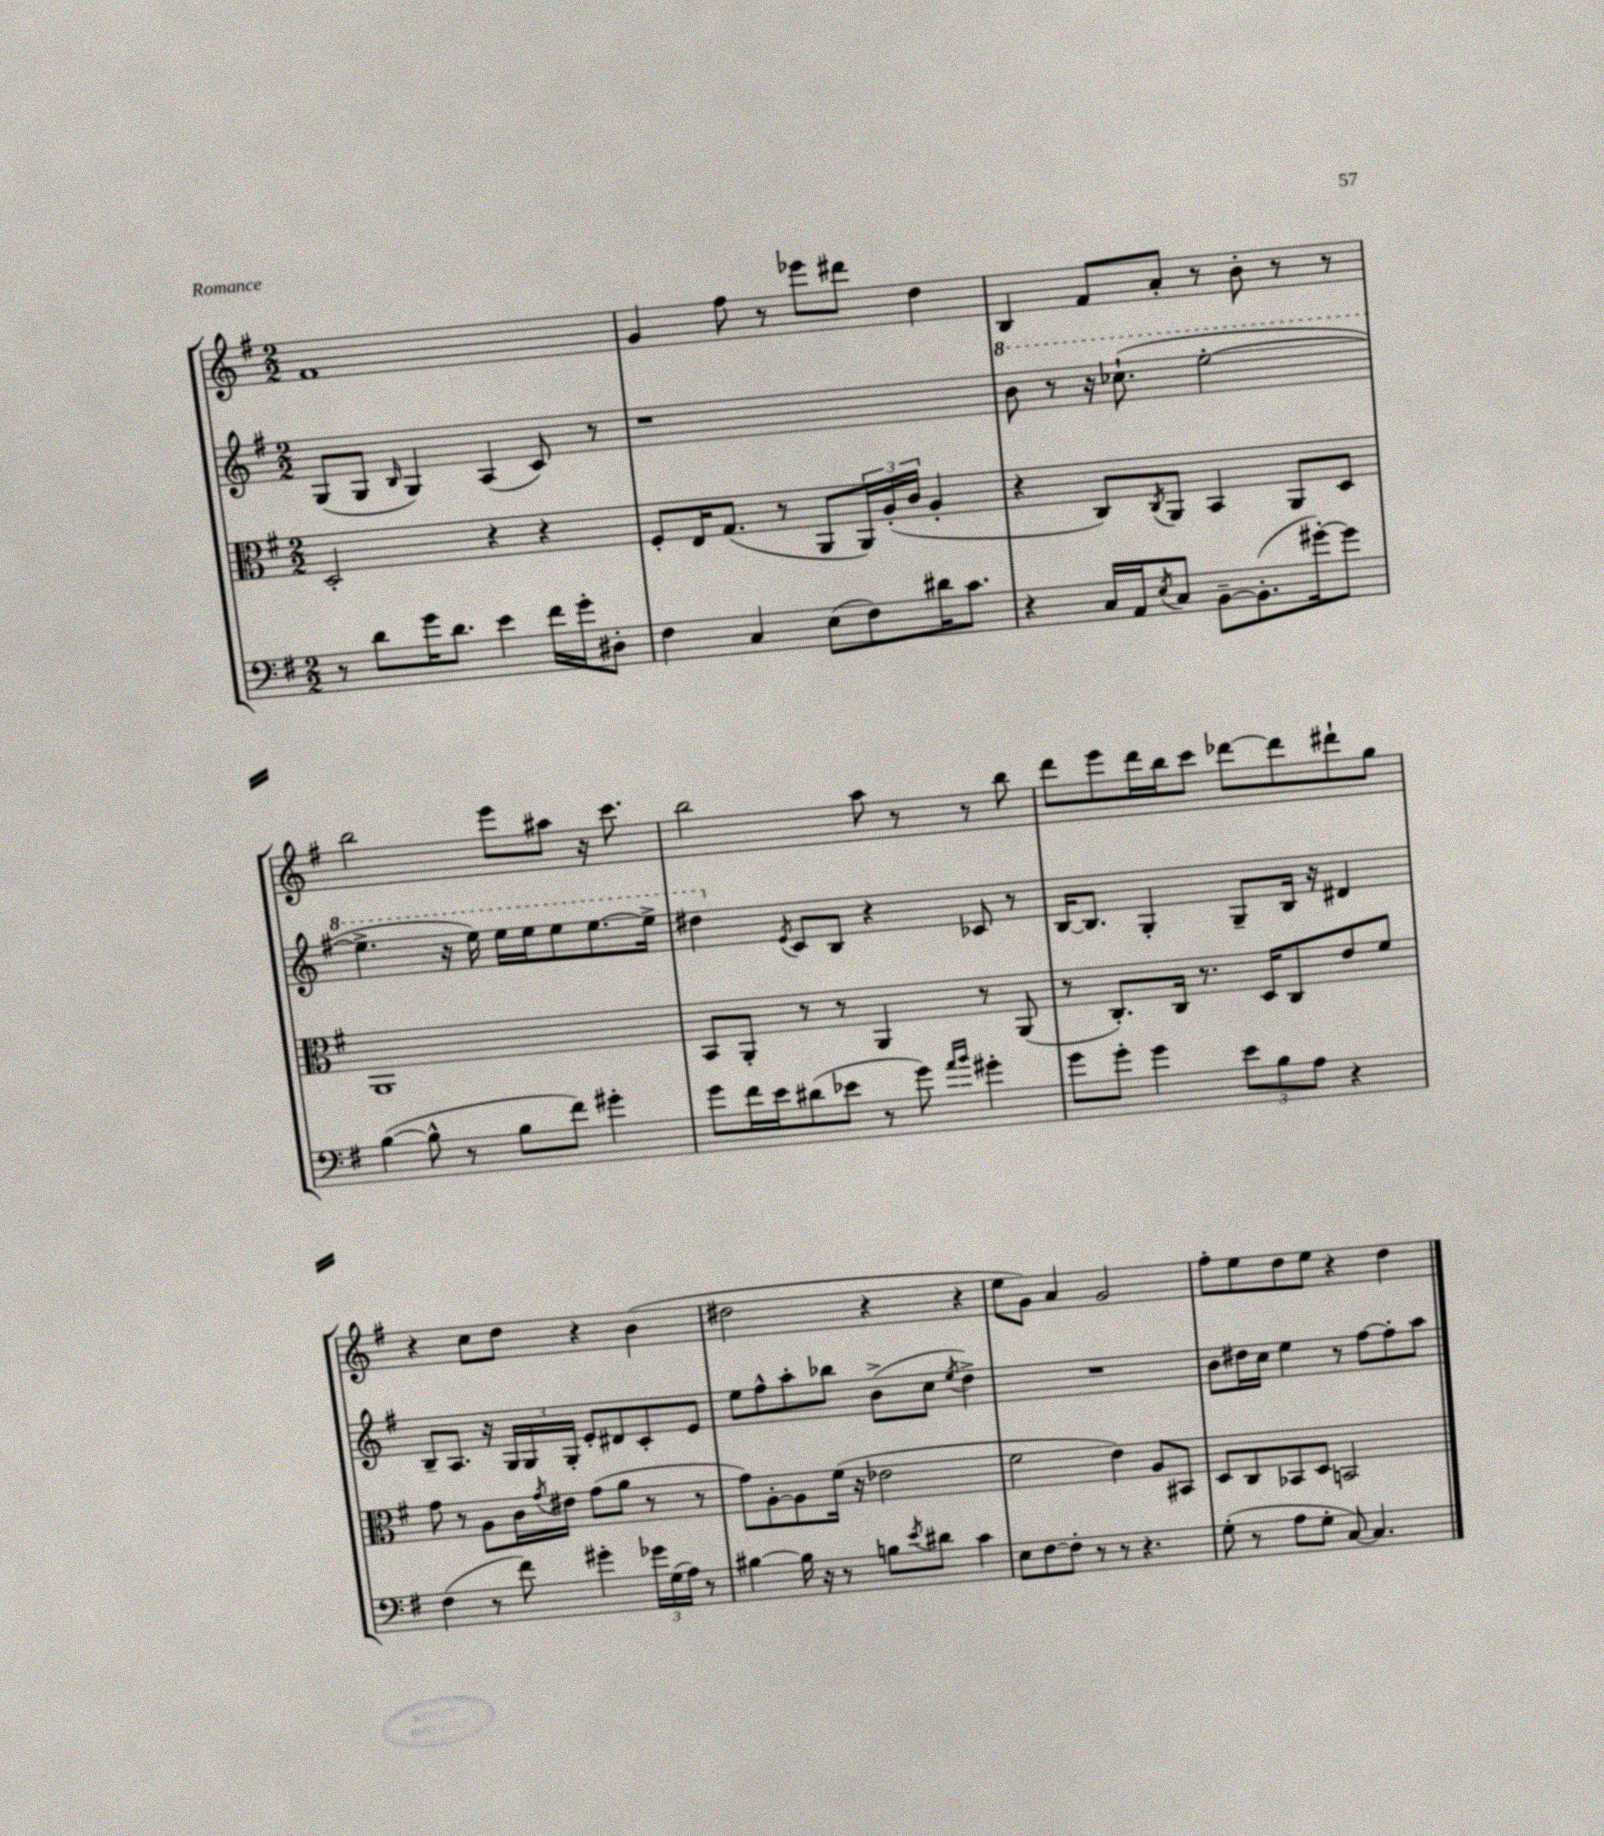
<<
\new StaffGroup <<
\new Staff = "s0" {
    \clef treble \key g \major \numericTimeSignature \time 2/2
    fis'1 |
    g'4 fis''8 r8 ees'''8 dis'''8 d''4 |
    b4 fis'8 a'8-. r8 b'8-. r8 r8 |
    b''2 e'''8 ais''8 r16 c'''8. |
    b''2 a''8 r8 r8 b''8 |
    d'''8 e'''8 d'''16 b''16 c'''8 des'''8~ des'''8 dis'''8-! g''8 |
    r4 c''8 d''8 r4 b'4( |
    dis''2 r4 r4 |
    e''8 g'8) a'4 g'2 |
    fis''8-. e''8 d''8 e''8 r4 d''4 \bar "|." |
}
\new Staff = "s1" {
    \clef treble \key g \major \numericTimeSignature \time 2/2
    g8( g8 \grace { b16 } g4) a4( c'8) r8 |
    r1 |
    \ottava #1 b''8 r8 r16 ces'''8.-!( e'''2~-. |
    e'''4.-> r16 e'''16) e'''16 e'''16 e'''8 e'''8.~ e'''16-> |
    dis'''4 \ottava #0 \acciaccatura { e'8 } c'8 b8 r4 ces'8 r8 |
    b16~ b8. g4-. g8-- b16 r16 dis'4 |
    b8-- a8. r16 \tuplet 3/2 { g16 g16 g16-. } e'8-. dis'8 c'8-. e'8 |
    e''8 fis''8-^ a''8-. bes''8 b'8->( c''8 \acciaccatura { e''8 } d''4->) |
    R1 |
    b'8 dis''16 c''16 e''4 r8 fis''8~ fis''8-. a''8 \bar "|." |
}
\new Staff = "s2" {
    \clef alto \key g \major \numericTimeSignature \time 2/2
    d2-. r4 r4 |
    fis8-. e16 g8.( r8 a,8 \tuplet 3/2 { a,16) a16-.( c'16 } a4-. |
    r4 c8) \acciaccatura { c8 } a,8 b,4 a,8 d8 |
    a,1 |
    b,8 a,8-. r8 r8 a,4 r8 a,8( |
    r8 c8.-.) c16 r8. d16 c8 e'8 fis'8 |
    g'8 r8 a8 c'16 \acciaccatura { g'8 } eis'16 g'8( a'8 r8 r8 |
    g'8) a8~-. a8 fis'16( r16 ees'2 |
    fis'2 e'4) a8 bis,8 |
    d8 c8 bes,8 d8 b,2 \bar "|." |
}
\new Staff = "s3" {
    \clef bass \key g \major \numericTimeSignature \time 2/2
    r8 d'8 g'16 d'8. e'4 fis'16 g'16-. dis8-. |
    fis4 c4 e8( fis8) dis'16 c'8. |
    r4 c16 a,16 \acciaccatura { e8 } c8 b,8~-- b,8.-.( gis'16~-.) gis'8 |
    b4~( b8-^ r8 b8 fis'8) gis'4-. |
    g'8 fis'16 e'16 dis'8( ees'8 r8 g'8) \grace { a'16 b'16 } gis'4-. |
    g'8 g'8-. g'4 \tuplet 3/2 { e'8 b8 a8 } r4 |
    fis4( r8 fis'8) gis'4-. \tuplet 3/2 { ges'16 g16( a16) } r8 |
    bis4~ bis16 r16 r8 b8 \acciaccatura { e'8 } dis'8 c'4 |
    e8 fis8~ fis8-. r8 r8 r4. |
    g8-.( r8 a8 g8-. c8~) c4. \bar "|." |
}
>>
>>
\layout { \context { \Score \remove "Bar_number_engraver" } }
